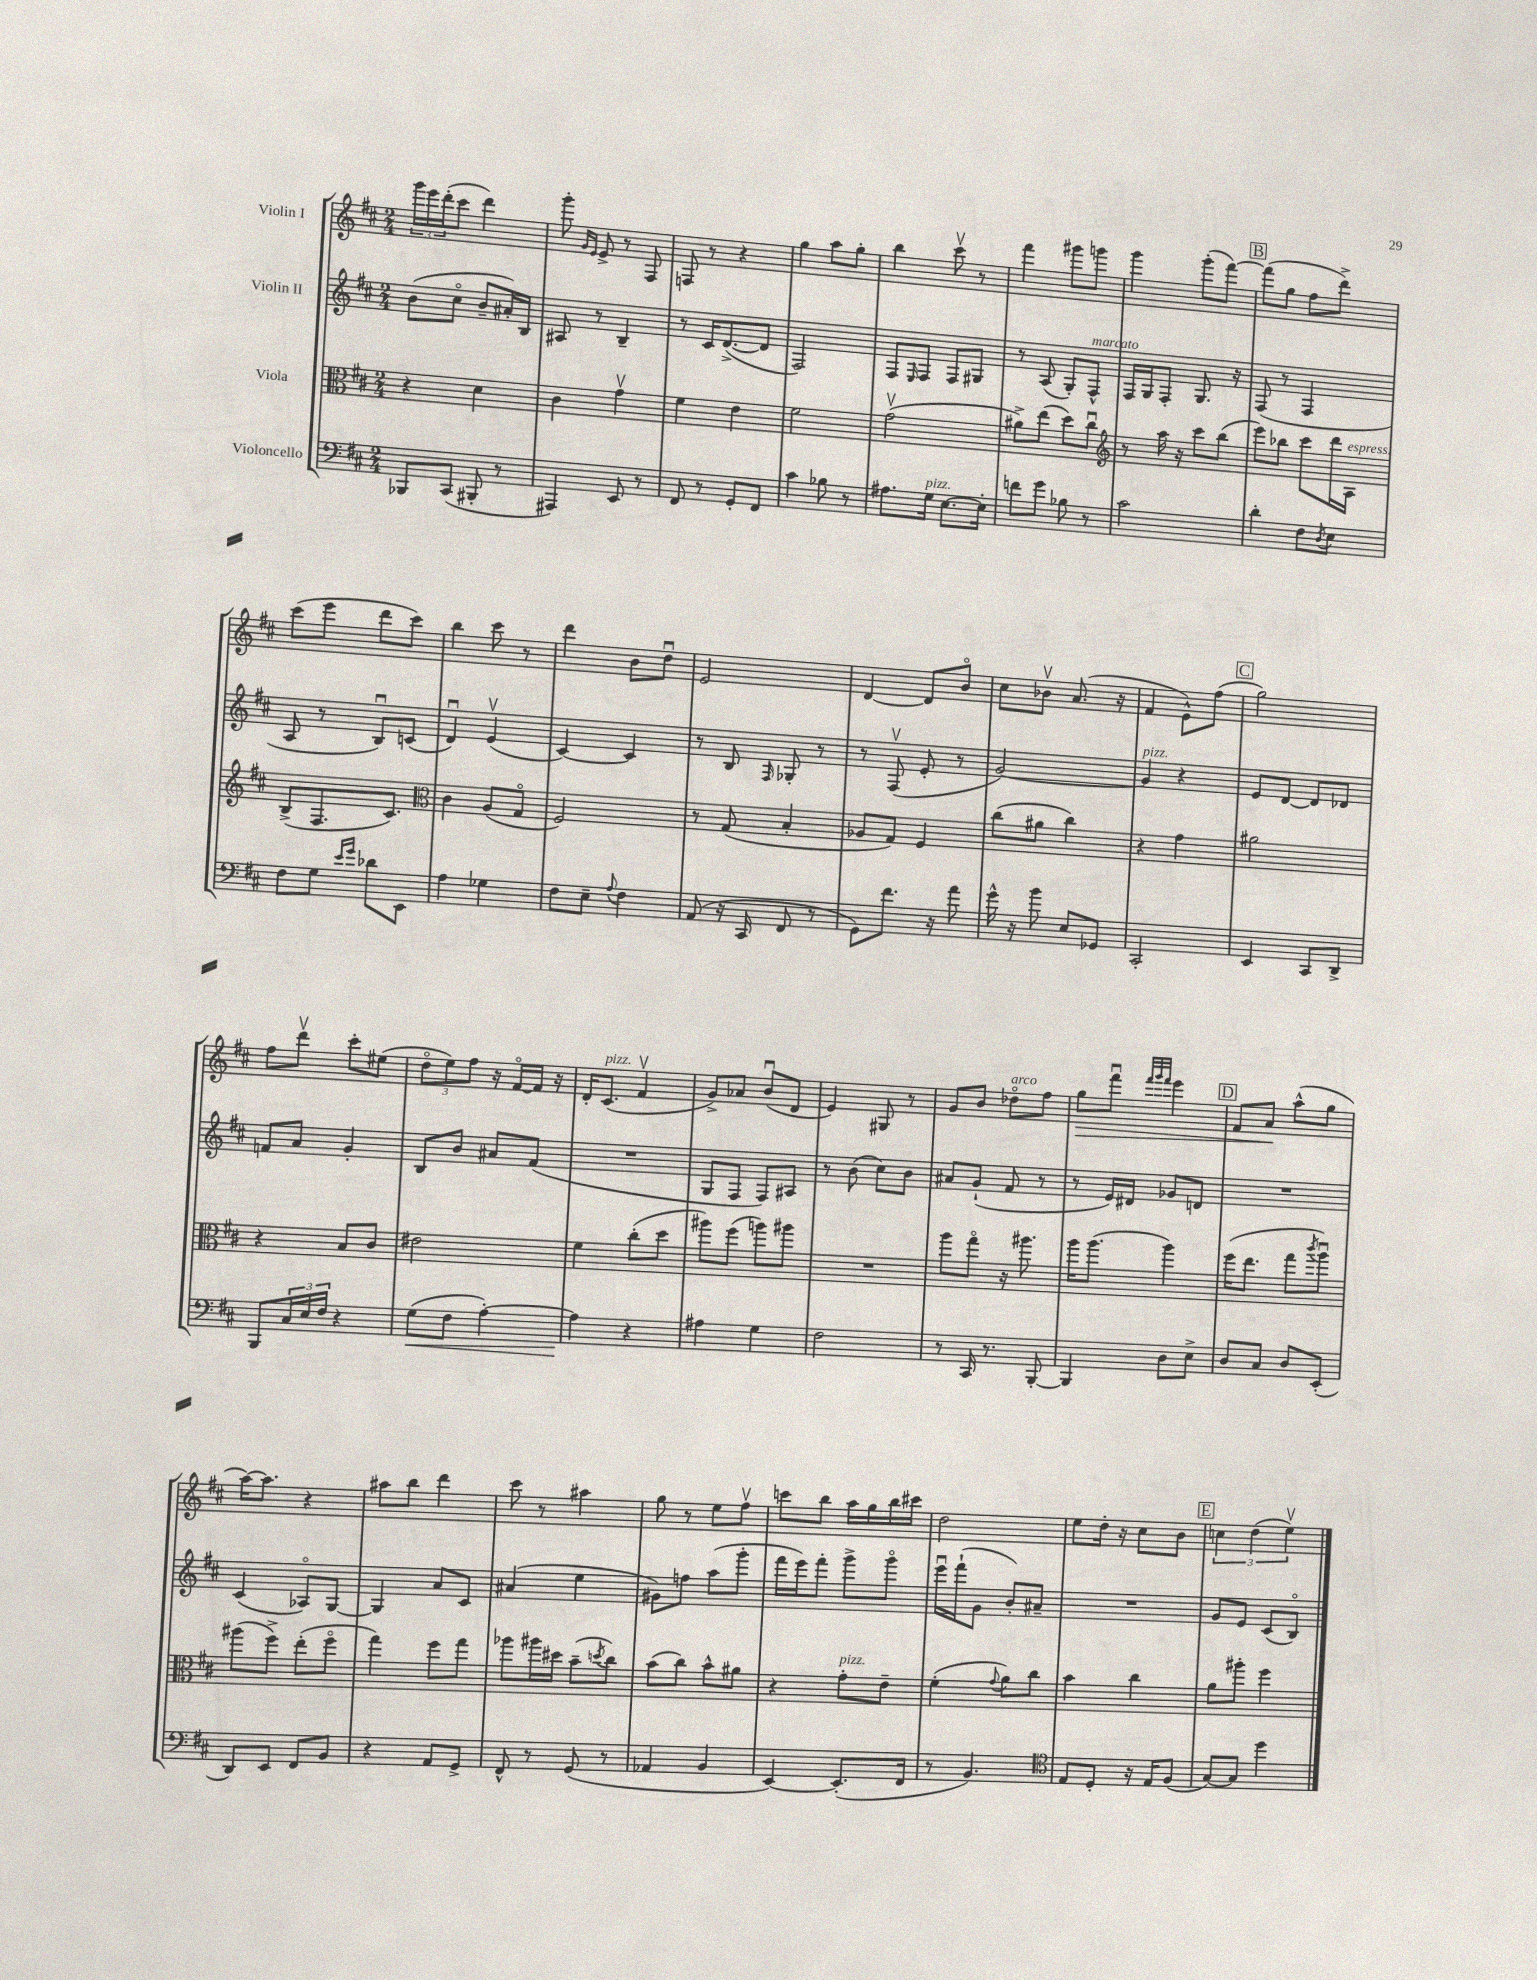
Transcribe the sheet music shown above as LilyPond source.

<<
\new StaffGroup <<
\new Staff = "s0" \with { instrumentName = "Violin I" } {
    \clef treble \key d \major \numericTimeSignature \time 2/4
    \tuplet 3/2 { g'''16 e'''16 d'''16-.( } cis'''8 d'''4) |
    g'''8-. \grace { g'16 e'16 } e'8-> r8 fis8 |
    f8 r8 r4 |
    g''4 a''8 g''8-. |
    b''4 cis'''8\upbow r8 |
    fis'''4 gis'''8 g'''8 |
    g'''4 g'''8-.( fis'''8~) |
    \mark \markup { \box "B" } fis'''8( g''8 fis''8 d'''8->) |
    cis'''8( e'''8 d'''8 cis'''8) |
    b''4 cis'''8 r8 |
    d'''4 b'8 d''8\downbow |
    e'2 |
    d'4~ d'8 b'8\flageolet |
    cis''8 bes'8\upbow a'8.( r16 |
    fis'4 e'8-^) fis''8( |
    \mark \markup { \box "C" } g''2) |
    fis''8 d'''8\upbow cis'''8-. eis''8( |
    \tuplet 3/2 { d''8\flageolet e''8) fis''8 } r16 fis'16~\flageolet fis'16 r16 |
    d'16-. cis'8.^\markup { \italic "pizz." }( fis'4\upbow |
    g'8->) aes'8 b'8\downbow( d'8 |
    e'4) gis8 r8 |
    g'8 b'8 des''8\flageolet^\markup { \italic "arco" } fis''8 |
    g''8\> fis'''8\downbow \grace { fis'''32 g'''32 fis'''32 } e'''4 |
    \mark \markup { \box "D" } fis'8 a'8\! a''8-^( g''8 |
    a''16~) a''8. r4 |
    ais''8 b''8 d'''4 |
    cis'''8 r8 ais''4 |
    g''8 r8 e''8 fis''8\upbow |
    c'''8 b''8 a''16 g''16 b''16 cis'''16 |
    d''2 |
    e''8 d''16-. r16 cis''8 b'8 |
    \mark \markup { \box "E" } \tuplet 3/2 { c''4 d''4( e''4\upbow) } \bar "|." |
}
\new Staff = "s1" \with { instrumentName = "Violin II" } {
    \clef treble \key d \major \numericTimeSignature \time 2/4
    b'8( cis''8\flageolet b'8-- ais'16-.) b16 |
    ais8 r8 b4-- |
    r8 cis'16 d'8.~->( d'8 |
    fis2) |
    fis8 \grace { e16 } fis8 fis8 gis8 |
    r8 a8( g8-.) fis8-^^\markup { \italic "marcato" } |
    fis16 g16 fis8-. g8. r16 |
    \mark \markup { \box "B" } fis8( r8 fis4 |
    a8 r8 b8\downbow) c'8( |
    d'4\downbow) e'4\upbow( |
    cis'4~) cis'4 |
    r8 b8 \grace { fis16 } ges8-. r8 |
    r8 fis8\upbow( e'8-. r8 |
    g'2~) |
    g'4^\markup { \italic "pizz." } r4 |
    \mark \markup { \box "C" } e'8 d'8~ d'8 des'8 |
    f'8 a'8 g'4-. |
    b8 b'8 ais'8 fis'8( |
    R2 |
    g8 fis8 fis8) ais8 |
    r8 b'8( cis''8) b'8 |
    ais'8 g'8-!( fis'8 r8 |
    r8 e'16) dis'16 ges'8 d'8 |
    \mark \markup { \box "D" } R2 |
    cis'4( aes8\flageolet) g8~ |
    g4 a'8 cis'8 |
    ais'4( e''4 |
    gis'8) f''8 a''8( g'''8-. |
    fis'''16 e'''16) fis'''8-. g'''8-> g'''8\flageolet |
    e'''16\downbow fis'''16-!( g'8 b'8-.) ais'8-- |
    R2 |
    \mark \markup { \box "E" } g'8 e'8 cis'8( b8\flageolet) \bar "|." |
}
\new Staff = "s2" \with { instrumentName = "Viola" } {
    \clef alto \key d \major \numericTimeSignature \time 2/4
    r4 d'4 |
    cis'4 g'4\upbow |
    fis'4 e'4 |
    fis'2 |
    g'2\upbow( |
    ais'8->) e''8( d''8) cis''8\downbow |
    \clef treble r8 a''16 r16 cis'''8 b''8( |
    \mark \markup { \box "B" } e'''8) bes''8 cis'''8 d'''16 a16^\markup { \italic "espress." } |
    b8->( fis8. cis'8.) |
    \clef alto cis'4 a8( g8\flageolet |
    fis2) |
    r8 g8( b4-. |
    aes8 g8) fis4 |
    cis''8( ais'8 cis''4) |
    r4 g'4 |
    \mark \markup { \box "C" } ais'2 |
    r4 b8 cis'8 |
    eis'2 |
    fis'4 cis''8-.( d''8 |
    ais''8) fis''8( a''8) ais''8 |
    R2 |
    a''8 g''8\flageolet r16 ais''8. |
    a''16 a''8.( a''4) |
    \mark \markup { \box "D" } fis''16( e''8. g''8 \acciaccatura { cis'''8 } a''8\downbow) |
    ais''8( fis''8->) e''8-.( fis''8\flageolet |
    g''4) fis''8 g''8 |
    aes''8 ais''16 dis''16 b'8--( \acciaccatura { d''8 } cis''8) |
    b'8( cis''8) b'8-^ ais'8 |
    r4 g'8-.^\markup { \italic "pizz." } e'8-- |
    fis'4-.( \appoggiatura { g'8 } a'8) cis''8 |
    b'4 cis''4 |
    \mark \markup { \box "E" } a'8 ais''8-. fis''4 \bar "|." |
}
\new Staff = "s3" \with { instrumentName = "Violoncello" } {
    \clef bass \key d \major \numericTimeSignature \time 2/4
    bes,,8 cis,8( bis,,8-. r8 |
    ais,,4) e,8 r8 |
    fis,8 r8 g,8-. fis,8 |
    cis'4 bes8 r8 |
    ais8. g16^\markup { \italic "pizz." } e8.~ e16-. |
    f'8 g'8 bes8 r8 |
    cis'2 |
    \mark \markup { \box "B" } d'4-. fis8 \acciaccatura { d8 } e8 |
    fis8 g8 \grace { e'16 g'16 } des'8 e,8 |
    a4 ges4 |
    fis8 e8-- \appoggiatura { a8 } fis4 |
    a,8( r16 cis,16 fis,8 r8 |
    g,8) fis'8. r16 a'8 |
    g'16-^ r16 b'8 e8 ges,8 |
    cis,2-. |
    \mark \markup { \box "C" } e,4 cis,8 d,8-> |
    b,,8 \tuplet 3/2 { cis16 e16 fis16 } r4 |
    g8\<( fis8 a4~-.) |
    a4\! r4 |
    ais4 g4 |
    fis2 |
    r8 cis,16 r8. b,,8~-. |
    b,,4 d8 e8-> |
    \mark \markup { \box "D" } d8 cis8 d8 e,8-.( |
    d,8) e,8 fis,8 b,8 |
    r4 a,8 g,8-> |
    fis,8-^ r8 g,8( r8 |
    aes,4 b,4 |
    e,4~) e,8.-.( fis,16 |
    r8 b,4.) |
    \clef tenor e8 d8-. r16 e16 fis8( |
    \mark \markup { \box "E" } g8~) g8 d''4 \bar "|." |
}
>>
>>
\layout { \context { \Score \remove "Bar_number_engraver" } }
